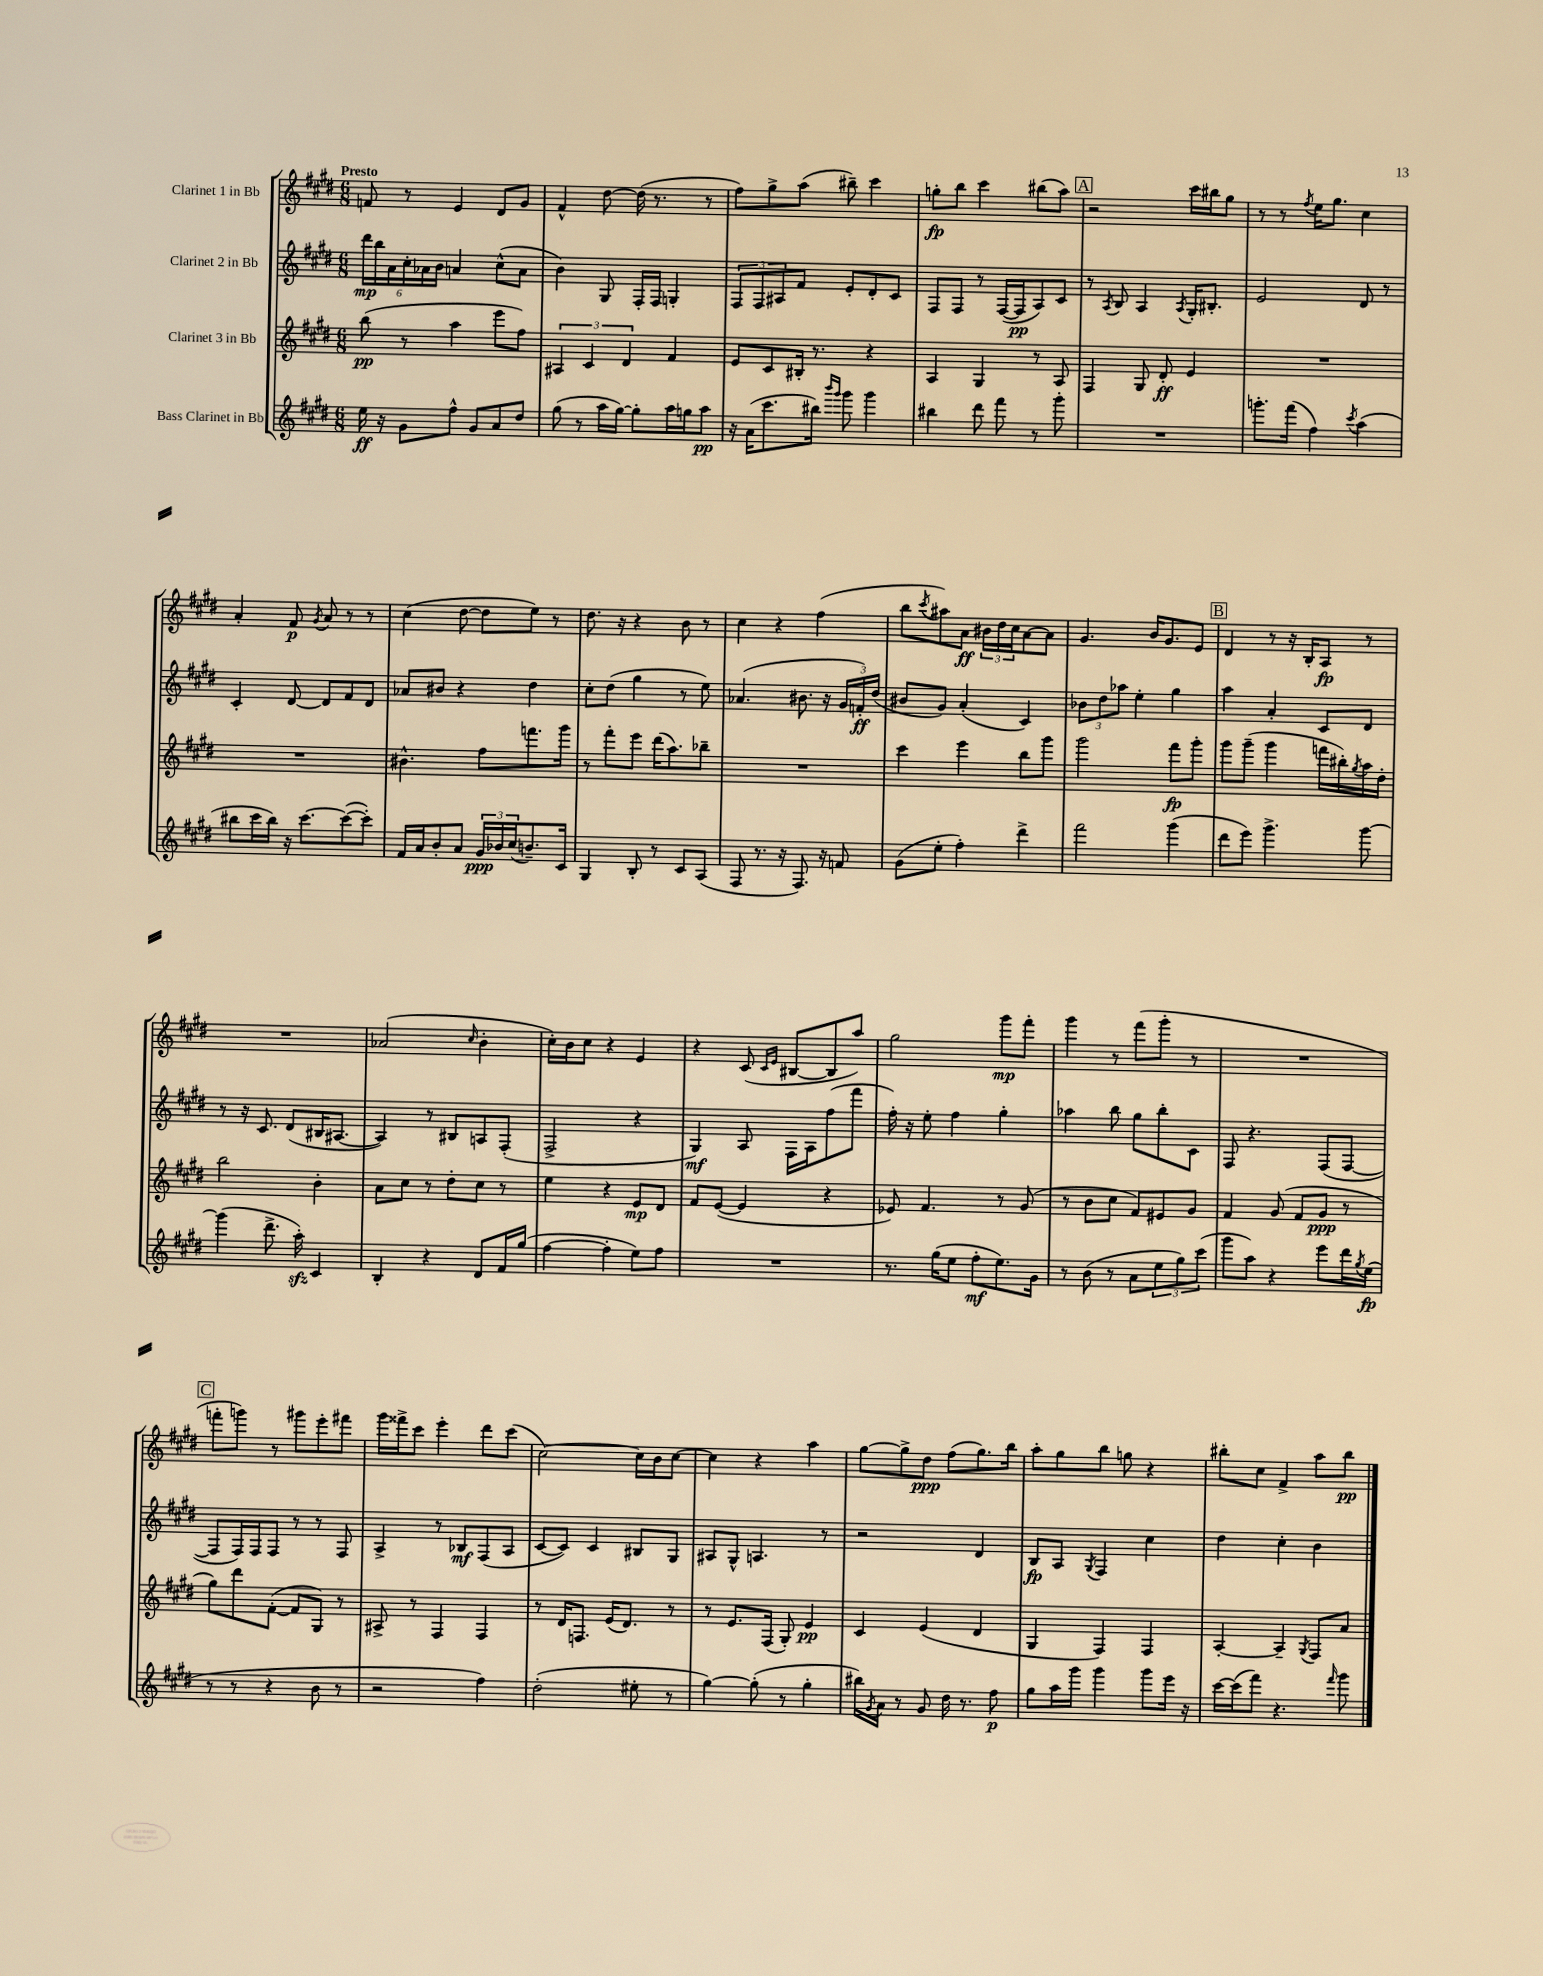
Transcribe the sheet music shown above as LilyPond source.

<<
\new StaffGroup <<
\new Staff = "s0" \with { instrumentName = "Clarinet 1 in Bb" } {
    \clef treble \key e \major \numericTimeSignature \time 6/8 \tempo "Presto"
    f'8 r8 e'4 dis'8 gis'8 |
    fis'4-^ dis''8~ dis''16( r8. r8 |
    fis''8) gis''8-> a''8( bis''8--) cis'''4 |
    g''8-.\fp b''8 cis'''4 bis''8( a''8) |
    \mark \markup { \box "A" } r2 cis'''16 bis''16 gis''8 |
    r8 r8 \acciaccatura { fis''8 } e''16 gis''8. cis''4 |
    a'4-. fis'8\p \acciaccatura { gis'8 } a'8 r8 r8 |
    cis''4( dis''8~ dis''8 e''8) r8 |
    dis''8. r16 r4 b'8 r8 |
    cis''4 r4 fis''4( |
    b''8 \acciaccatura { cis'''8 } ais''8) a'8\ff \tuplet 3/2 { bis'16 dis''16 cis''16 } a'8~ a'8 |
    gis'4. b'16 gis'8. e'8 |
    \mark \markup { \box "B" } dis'4 r8 r16 b16-. a8\fp r8 |
    R2. |
    aes'2( \grace { cis''16 } b'4-. |
    cis''16-.) b'16 cis''8 r4 e'4 |
    r4 cis'8( \grace { cis'16 e'16 } bis8~ bis8 a''8) |
    gis''2 gis'''8\mp fis'''8-. |
    gis'''4 r8 fis'''8( gis'''8-. r8 |
    R2. |
    \mark \markup { \box "C" } f'''8-. g'''8) r8 gis'''8 e'''8-. fis'''8 |
    gis'''16 fisis'''16-> cis'''8 e'''4-. dis'''8 cis'''8( |
    cis''2~) cis''16 b'16 cis''8~ |
    cis''4 r4 a''4 |
    gis''8~ gis''8-> dis''8\ppp fis''8( gis''8.) b''16 |
    a''8-. gis''8 b''8 g''8 r4 |
    bis''8-. cis''8 fis'4-> a''8 bis''8\pp \bar "|." |
}
\new Staff = "s1" \with { instrumentName = "Clarinet 2 in Bb" } {
    \clef treble \key e \major \numericTimeSignature \time 6/8
    \tuplet 6/4 { dis'''16\mp b''16 a'16 cis''16-. aes'16 b'16 } a'4 cis''8-^( a'8 |
    b'4) gis8 fis16-. fis16 g4-. |
    \tuplet 3/2 { fis8 fis8 ais8 } fis'8 e'8-. dis'8-. cis'8 |
    fis8 fis8 r8 fis16~( fis16\pp a8) cis'8 |
    \mark \markup { \box "A" } r8 \acciaccatura { a8 } b8 a4 \acciaccatura { a8 } gis16-. bis8.-. |
    e'2 dis'8 r8 |
    cis'4-. dis'8~ dis'8 fis'8 dis'8 |
    aes'8 bis'8 r4 dis''4 |
    cis''8-. dis''8( gis''4 r8 e''8) |
    aes'4.( bis'8. r16 \tuplet 3/2 { gis'16 f'16-.\ff) dis''16( } |
    bis'8 gis'8) a'4-.( cis'4) |
    \tuplet 3/2 { bes'8 dis''8 aes''8 } e''4-. gis''4 |
    \mark \markup { \box "B" } a''4 a'4-. cis'8 dis'8 |
    r8 r16 cis'8. dis'8( bis16 ais8.~ |
    ais4) r8 bis8 a8 fis8-.( |
    fis2-> r4 |
    gis4\mf) a8 fis16 a16 fis''8( fis'''8 |
    fis''16-.) r16 e''8-. fis''4 gis''4-. |
    aes''4 b''8 gis''8 b''8-. cis'8 |
    fis8 r4. fis8( fis8~ |
    \mark \markup { \box "C" } fis8 fis16) fis16 fis8 r8 r8 fis8 |
    a4-> r8 bes8\mf fis8( a8 |
    cis'8~ cis'8) cis'4 bis8 gis8 |
    ais8 gis8-^ a4. r8 |
    r2 dis'4 |
    b8\fp a8 \acciaccatura { gis8 } fis4 cis''4 |
    dis''4 cis''4-. b'4 \bar "|." |
}
\new Staff = "s2" \with { instrumentName = "Clarinet 3 in Bb" } {
    \clef treble \key e \major \numericTimeSignature \time 6/8
    b''8\pp( r8 a''4 e'''8 fis''8) |
    \tuplet 3/2 { ais4 cis'4 dis'4 } fis'4 |
    e'8 cis'8 bis16-. r8. r4 |
    a4 gis4 r8 a8 |
    \mark \markup { \box "A" } fis4 gis8 dis'8-.\ff e'4 |
    R2. |
    R2. |
    bis'4.-^ fis''8 f'''8. gis'''16 |
    r8 fis'''8-. e'''8 dis'''16( a''8.) bes''8-- |
    R2. |
    cis'''4 e'''4 b''8 gis'''8 |
    gis'''2 fis'''8\fp gis'''8-. |
    \mark \markup { \box "B" } gis'''8 gis'''8--( gis'''4 f'''16 bis''16-.) \acciaccatura { gis''8 } a''16 dis''16-. |
    b''2 b'4-. |
    a'8 cis''8 r8 dis''8-. cis''8 r8 |
    e''4 r4 e'8\mp dis'8 |
    fis'8 e'8~( e'4 r4 |
    ees'8) fis'4. r8 gis'8( |
    r8 b'8 cis''8 fis'8) eis'8 gis'8 |
    fis'4 gis'8( fis'8 gis'8\ppp r8 |
    \mark \markup { \box "C" } gis''8) dis'''8 fis'8~-.( fis'8 gis8) r8 |
    ais8-> r8 fis4 fis4 |
    r8 dis'16 f8. e'16( dis'8.) r8 |
    r8 e'8. fis16( gis8-.) e'4\pp |
    cis'4 e'4( dis'4 |
    gis4 fis4) fis4 |
    a4~-. a4-- \acciaccatura { gis8 } fis8 a'8 \bar "|." |
}
\new Staff = "s3" \with { instrumentName = "Bass Clarinet in Bb" } {
    \clef treble \key e \major \numericTimeSignature \time 6/8
    e''16\ff r16 gis'8 fis''8-^ gis'8 a'8 dis''8 |
    gis''8( r8 a''16 gis''16~) gis''8-. a''16 g''16 a''8\pp |
    r16 a'16( cis'''8. bis''16) \grace { b'''16 gis'''16 } gis'''8 gis'''4 |
    bis''4 dis'''8 fis'''8 r8 gis'''8-. |
    \mark \markup { \box "A" } R2. |
    g'''8.-. fis'''16( fis''4) \acciaccatura { cis'''8 } a''4( |
    bis''8 cis'''16 bis''16) r16 cis'''8.~ cis'''8~( cis'''8-.) |
    fis'16 a'16 b'8-. a'8 \tuplet 3/2 { gis'16\ppp bes'16 cis''16( } b'8.--) cis'16 |
    gis4 b8-. r8 cis'8 a8( |
    fis8 r8. r16 fis8.) r16 f'8 |
    gis'8( e''8-. fis''4-.) dis'''4-> |
    fis'''2 gis'''4( |
    \mark \markup { \box "B" } dis'''8 e'''8) gis'''4.-> gis'''8~ |
    gis'''4( dis'''8.-> a''16-.\sfz) cis'4 |
    b4-. r4 dis'8 fis'16 gis''16( |
    fis''4~ fis''4-. e''8) fis''8 |
    R2. |
    r8. gis''16( e''8 fis''8-.\mf e''8.) gis'16 |
    r8 b'8( r8 a'8 \tuplet 3/2 { e''8 gis''8) cis'''8( } |
    gis'''8 a''8) r4 e'''8 dis'''16 \acciaccatura { gis''8 } e''16\fp( |
    \mark \markup { \box "C" } r8 r8 r4 b'8 r8 |
    r2 fis''4) |
    dis''2-.( eis''8-. r8 |
    gis''4~) gis''8-.( r8 gis''4-. |
    bis''16) \acciaccatura { gis'8 } a'16 r8 gis'8 dis''16 r8. fis''8\p |
    gis''8 a''16 gis'''16 gis'''4 gis'''8 e'''16 r16 |
    cis'''16~ cis'''16( fis'''8) r4. \grace { fis'''16 } gis'''8 \bar "|." |
}
>>
>>
\layout { \context { \Score \remove "Bar_number_engraver" } }
